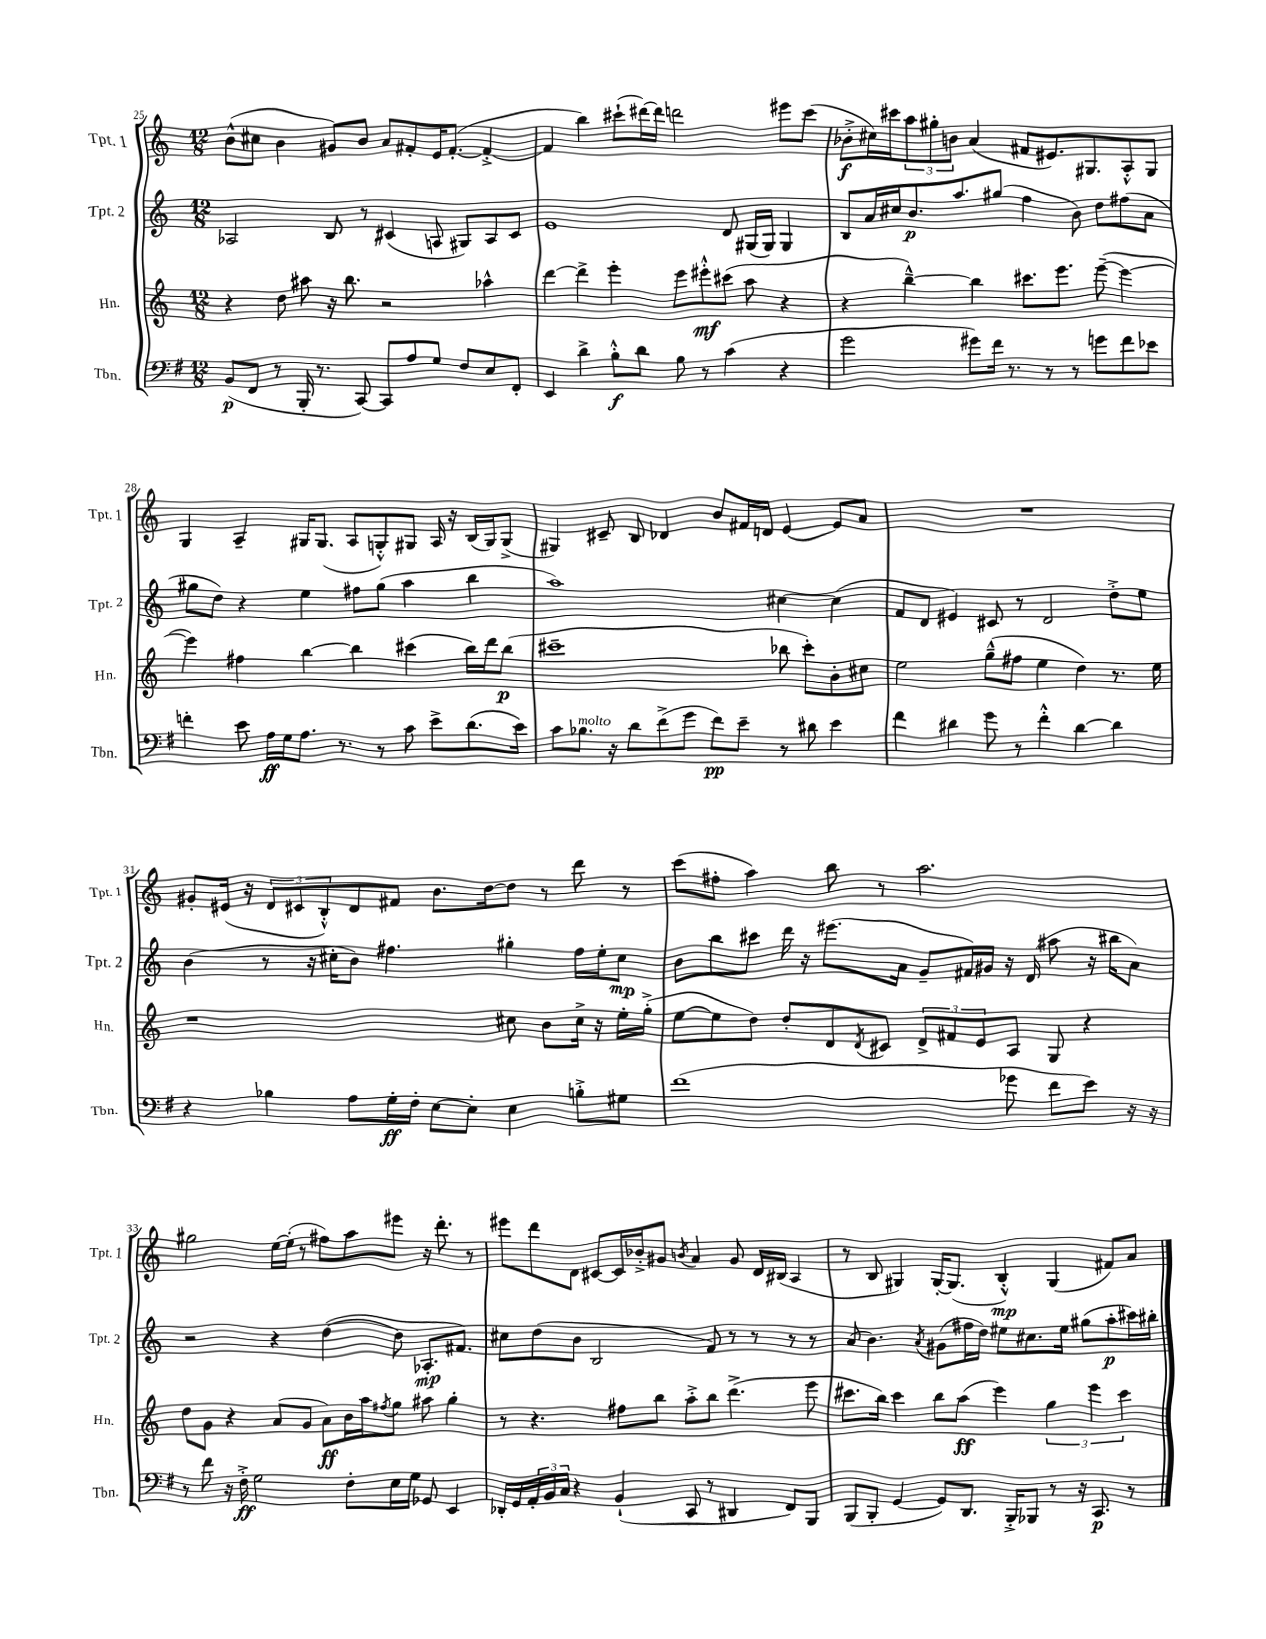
<<
\new StaffGroup <<
\new Staff = "s0" \with { instrumentName = "Tpt. 1" shortInstrumentName = "Tpt. 1" } {
    \clef treble \key c \major \numericTimeSignature \time 12/8
    b'8-^( cis''8 b'4 gis'8) b'8 a'8 fis'8-. e'16 fis'8.~-.( fis'4~-.-> |
    fis'4 b''4) cis'''8-!( dis'''16~) dis'''16 d'''2 eis'''8 cis'''8( |
    bes'8-.->\f cis''16) cis'''16 \tuplet 3/2 { a''8 gis''8-. b'8 } a'4( fis'8 eis'8.) gis8. a8-.-^ gis8 |
    g4 a4-- gis16 gis8.( a8 g8-.-^) gis8 a16 r16 b16( gis16) gis8->( |
    gis4) cis'8-- b8 des'4 b'8 fis'16 d'16 e'4~ e'8 a'8 |
    R1. |
    gis'8-. eis'16( r16 \tuplet 3/2 { d'8 cis'8 b8-.-^) } d'8 fis'8 b'8. d''16~ d''8 r8 d'''8 r8 |
    c'''8( fis''8-. a''4) b''8 r8 a''2. |
    gis''2 e''16~ e''16-.( r8 fis''8) a''8 eis'''8 r16 d'''8.-. r8 |
    eis'''8 d'''8 d'8 cis'8~ cis'16 bes'16-.-> gis'8 \acciaccatura { b'8 } a'4 gis'8 d'16 bis16( a4 |
    r8 b8 gis4) gis16~-. gis8.( b4-.-^\mp) gis4( fis'8) a'8 \bar "|." |
}
\new Staff = "s1" \with { instrumentName = "Tpt. 2" shortInstrumentName = "Tpt. 2" } {
    \clef treble \key c \major \numericTimeSignature \time 12/8
    aes2 b8 r8 cis'4( a8 gis8) a8 cis'8 |
    e'1 d'8 gis16( gis16) gis4 |
    b8 a'16 cis''16 b'8.\p a''8. gis''8( f''4 b'8) d''8 fis''8( a'8 |
    gis''8 d''8) r4 e''4 fis''8 gis''8( a''4 b''4 |
    a''1) cis''4~ cis''4( |
    f'8 d'8 eis'4) cis'8 r8 d'2 d''8-.-> e''8 |
    b'4( r8 r16 cis''16-. b'8) fis''4. gis''4-. fis''16 e''16-. cis''8\mp |
    b'8 b''8 cis'''8 d'''16 r16 eis'''8.( a'16 g'8-- fis'16) gis'16 r16 d'16( ais''8 r16 bis''16 a'8) |
    r2 r4 d''4~( d''8 aes8.-.\mp fis'8.) |
    cis''8 d''8( b'8 b2 f'8) r8 r8 r8 r8 |
    a'8( b'4.) \acciaccatura { a'8 } gis'8( fis''16 d''16) eis''8 cis''8. eis''16 gis''8( a''8-.\p cis'''16) bis''16-. \bar "|." |
}
\new Staff = "s2" \with { instrumentName = "Hn." shortInstrumentName = "Hn." } {
    \clef treble \key c \major \numericTimeSignature \time 12/8
    r4 d''8 ais''8 r16 b''8. r2 aes''4-^ |
    d'''4~ d'''4-> e'''4-. e'''8 eis'''8-.-^\mf cis'''8( a''8 r4 |
    r4 b''4~---^) b''4 cis'''8. e'''8. e'''8~--( e'''4~ |
    e'''4) fis''4 b''4~ b''4 cis'''4( b''16) d'''16 b''8\p( |
    cis'''1-- bes''8 cis'''8-.) b'8-. cis''8 |
    e''2 g''8---^( fis''8 e''4 d''4) r8. e''16 |
    r1 cis''8 b'8 cis''16-> r16 e''16-. g''16-.->( |
    e''8~ e''8 d''8) d''8-. d'8 \acciaccatura { d'8 } cis'8 \tuplet 3/2 { d'8-> fis'8 e'8 } a8 g8 r4 |
    d''8 g'8 r4 a'8( g'8 a'8\ff) b'16 a''16 \acciaccatura { fis''8 } g''8 ais''8 g''4-. |
    r8 r4. fis''8 b''8 a''8-.-> b''8 d'''4.->( e'''8 |
    cis'''8. b''16) cis'''4 b''8 a''8\ff( e'''4) \tuplet 3/2 { g''4 e'''4 cis'''4 } \bar "|." |
}
\new Staff = "s3" \with { instrumentName = "Tbn." shortInstrumentName = "Tbn." } {
    \clef bass \key g \major \numericTimeSignature \time 12/8
    b,8\p( fis,8 r8 b,,16-. r8. c,8~) c,8 a8 g8 fis8 e8 fis,8-. |
    e,4 d'4-> b8-.-^\f d'8 b8 r8 c'4( r4 |
    g'2 gis'8) fis'16 r8. r8 r8 g'8 fis'8 ees'8 |
    f'4-. e'8 a16\ff g16 a8. r8. r8 c'8 e'8-> d'8.( e'16) |
    c'8 bes8.^\markup { \italic "molto" } r16 d'8 fis'8->( g'8 fis'8\pp) e'8-- r8 dis'8 e'4 |
    fis'4 dis'4 g'8 r8 fis'4-.-^ dis'4~ dis'4 |
    r4 bes4 a8 g16-.\ff fis16-. e8~ e8-. e4 b8-.-> gis8 |
    fis'1( ges'8 fis'8 e'8) r16 r16 |
    r8 fis'8 r16 fis16-.->\ff g2 fis8-. e16 g16 ges,8 e,4 |
    des,16-. g,16 \tuplet 3/2 { a,16-. b,16 c16 } r4 b,4-!( c,8 r8 dis,4 fis,8) b,,8 |
    b,,8( b,,8-. g,4~ g,8) d,8. b,,16-.-> bes,,8 r8 r16 c,8.\p r8 \bar "|." |
}
>>
>>
\layout { \context { \Score currentBarNumber = #25 } }
